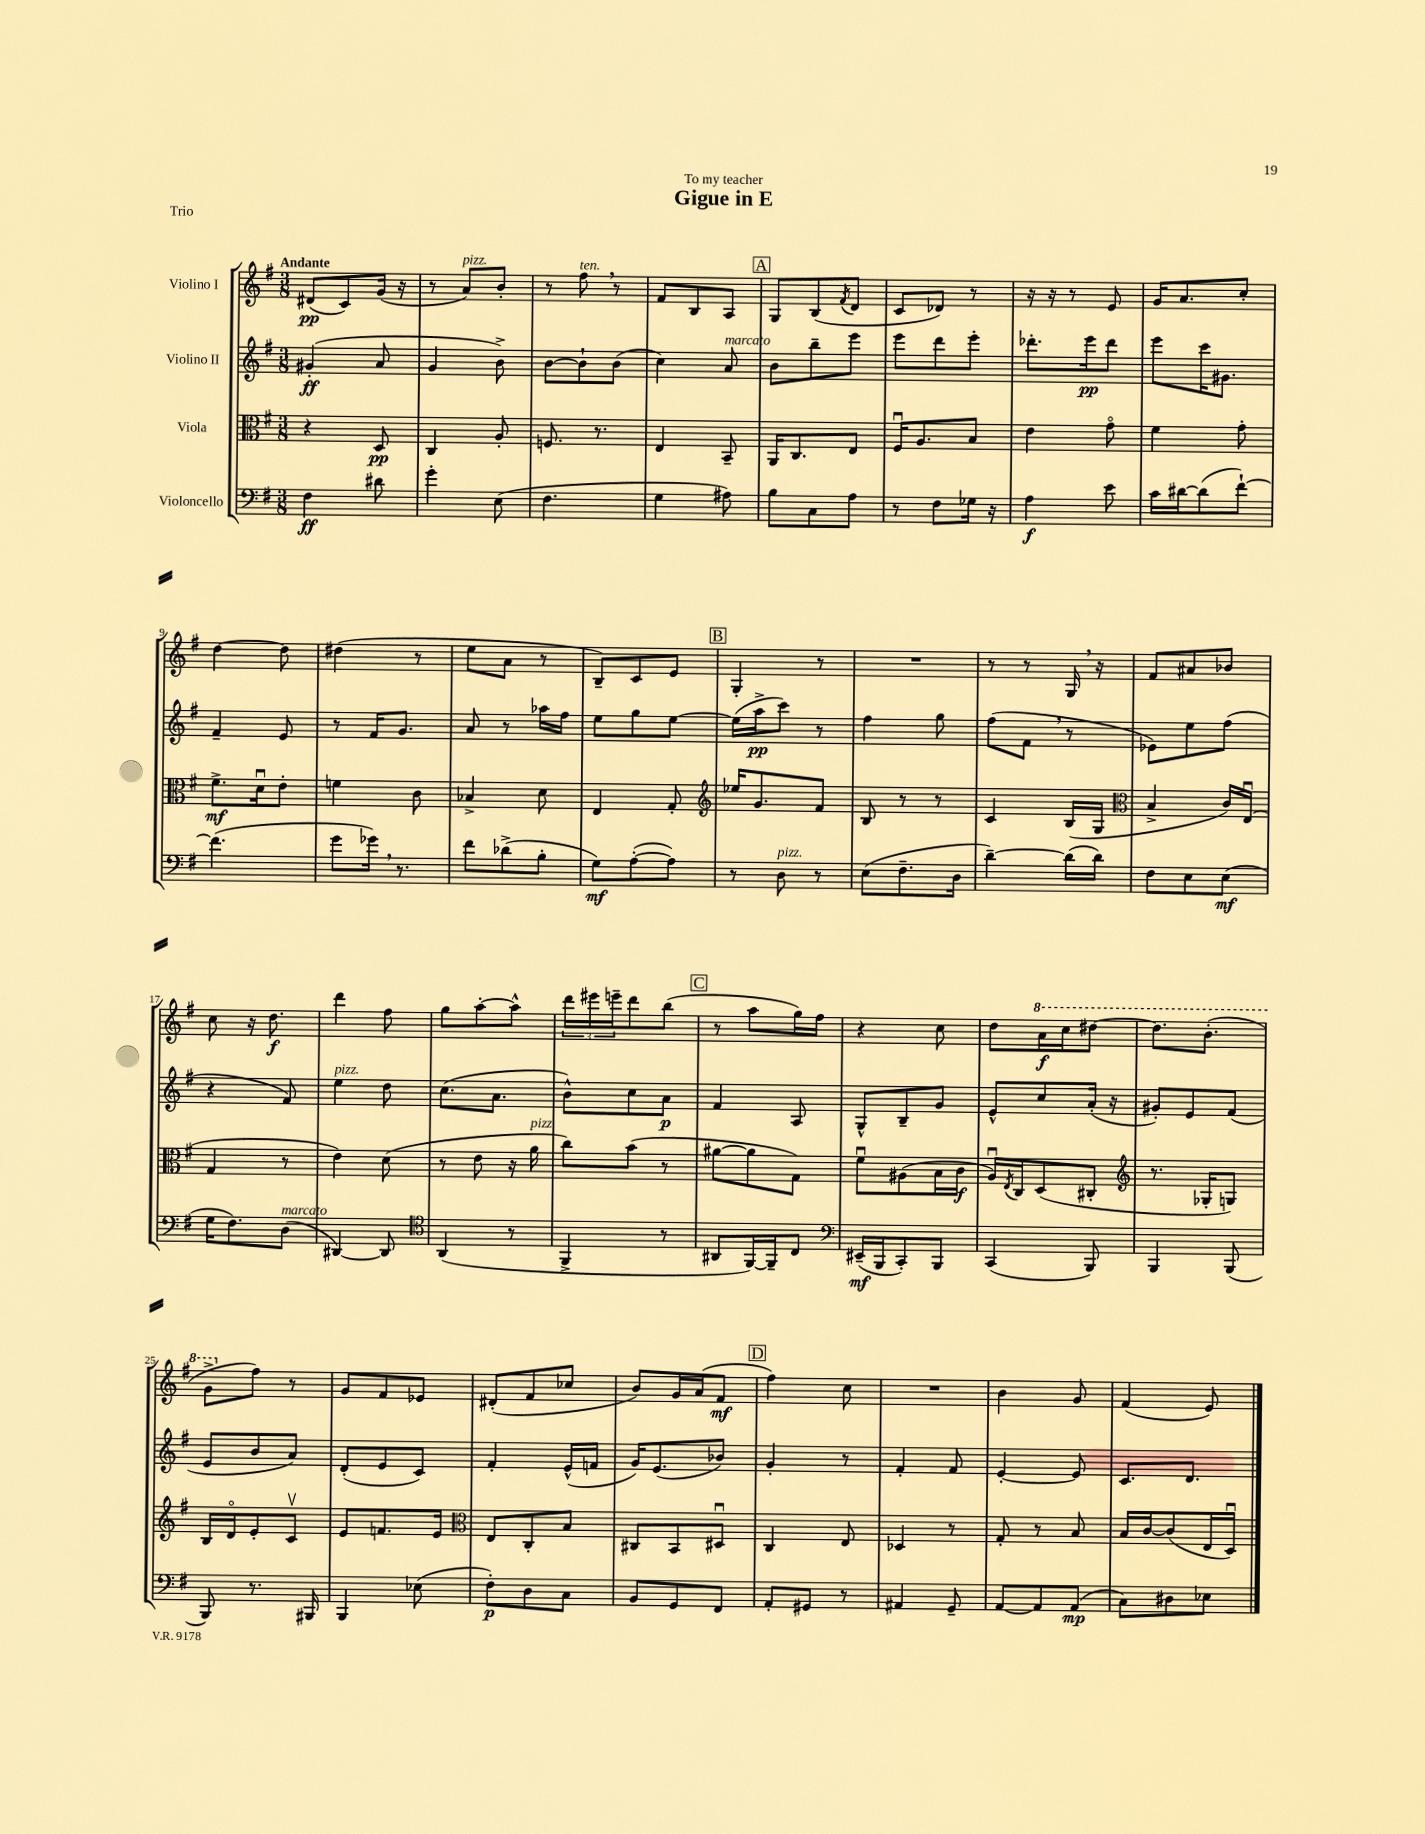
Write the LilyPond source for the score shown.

\header { title = "Gigue in E" dedication = "To my teacher" piece = "Trio" }
<<
\new StaffGroup <<
\new Staff = "s0" \with { instrumentName = "Violino I" } {
    \clef treble \key g \major \numericTimeSignature \time 3/8 \tempo "Andante"
    dis'8\pp( c'8) g'16( r16 |
    r8 a'8^\markup { \italic "pizz." }) b'8-. |
    r8 fis''8^\markup { \italic "ten." } \breathe r8 |
    fis'8 b8 a8 |
    \mark \markup { \box "A" } g8 b8( \acciaccatura { fis'8 } d'8 |
    c'8 des'8) r8 |
    r16 r16 r8 e'8 |
    g'16 a'8. c''8-. |
    d''4~ d''8 |
    dis''4( r8 |
    e''8 a'8 r8 |
    b8--) c'8 e'8 |
    \mark \markup { \box "B" } g4-. r8 |
    R4. |
    r8 r8 g16 \breathe r16 |
    fis'8 ais'8 bes'8 |
    c''8 r16 d''8.\f |
    d'''4 fis''8 |
    g''8 a''8~-. a''8-^ |
    \tuplet 3/2 { d'''16 eis'''16 e'''16-- } d'''8 b''8( |
    \mark \markup { \box "C" } r8 a''8 g''16) fis''16 |
    r4 c''8 |
    d''8 \ottava #1 a''16\f c'''16 dis'''8~ |
    dis'''8. b''8.-.( |
    g''8-> \ottava #0 fis''8) r8 |
    g'8 fis'8 ees'8 |
    dis'8-.( fis'8 ces''8 |
    b'8) g'16 a'16( fis'8\mf |
    \mark \markup { \box "D" } fis''4) c''8 |
    R4. |
    b'4 g'8 |
    fis'4( e'8) \bar "|." |
}
\new Staff = "s1" \with { instrumentName = "Violino II" } {
    \clef treble \key g \major \numericTimeSignature \time 3/8
    gis'4-.\ff( a'8 |
    g'4 b'8->) |
    b'8~ b'8-! b'8( |
    c''4) a'8^\markup { \italic "marcato" } |
    \mark \markup { \box "A" } b'8 b''8-- e'''8 |
    e'''8 d'''8 e'''8-. |
    des'''8.-. e'''16\pp des'''8 |
    e'''8 c'''16 gis'8. |
    fis'4-- e'8 |
    r8 fis'16 g'8. |
    a'8 r8 aes''16 fis''16 |
    e''8 g''8 e''8~ |
    \mark \markup { \box "B" } e''16( a''16->\pp c'''8) r8 |
    fis''4 g''8 |
    fis''8( fis'8 \breathe r8 |
    ees'8) e''8 fis''8( |
    r4 fis'8) |
    e''4^\markup { \italic "pizz." } d''8 |
    c''8.( a'8. |
    b'8-^) c''8 a'8\p |
    \mark \markup { \box "C" } fis'4 a8 |
    g8-^ b8-- g'8 |
    e'8-^ c''8 a'16-.( r16 |
    gis'8-.) e'8 fis'8( |
    e'8 b'8 a'8) |
    d'8-.( e'8 c'8) |
    fis'4-. e'16-^( f'16 |
    g'16) e'8.( bes'8) |
    \mark \markup { \box "D" } g'4-. r8 |
    fis'4-. fis'8 |
    e'4~-. e'8 |
    c'8. d'8. \bar "|." |
}
\new Staff = "s2" \with { instrumentName = "Viola" } {
    \clef alto \key g \major \numericTimeSignature \time 3/8
    r4 d8\pp |
    c4 a8-. |
    f8. r8. |
    e4 b,8-- |
    \mark \markup { \box "A" } a,16 c8. e8 |
    fis16\downbow a8. b8 |
    e'4 g'8\flageolet |
    fis'4 g'8-. |
    fis'8.->\mf d'16\downbow e'8-. |
    f'4 c'8 |
    bes4-> d'8 |
    e4 g8-. |
    \mark \markup { \box "B" } \clef treble ees''16 g'8. fis'8 |
    b8 r8 r8 |
    c'4 b16( g16 |
    \clef alto b4-> c'16) e16\downbow( |
    g4 r8 |
    e'4) d'8( |
    r8 e'8 r16 a'16^\markup { \italic "pizz." } |
    c''8) b'8( r8 |
    \mark \markup { \box "C" } ais'8~ ais'8 g8) |
    fis'8\downbow ais8( b16 c'16\f |
    a16\downbow) \acciaccatura { e8 } c16 d8( cis8-. |
    \clef treble r8. ges16-. g8) |
    b16 d'16\flageolet e'8-. c'8\upbow |
    e'8 f'8. e'16 |
    \clef alto e8 c8-. b8 |
    cis8 b,8 dis8\downbow |
    \mark \markup { \box "D" } c4 e8 |
    des4 r8 |
    g8-. r8 b8 |
    b16 c'16~ c'8( e16 d16\downbow) \bar "|." |
}
\new Staff = "s3" \with { instrumentName = "Violoncello" } {
    \clef bass \key g \major \numericTimeSignature \time 3/8
    fis4\ff dis'8 |
    g'4-. e8( |
    fis4. |
    g4 ais8) |
    \mark \markup { \box "A" } b8 c8 a8 |
    r8 fis8 ges16 r16 |
    a4\f e'8 |
    c'16 dis'16~ dis'8( fis'8~-!) |
    fis'4.( |
    g'8 ges'16) \breathe r8. |
    fis'8 des'8->( b8-. |
    g8\mf) a8~-.( a8) |
    \mark \markup { \box "B" } r8 d8^\markup { \italic "pizz." } r8 |
    e8( fis8.-- d16 |
    d'4~--) d'16( d'16) |
    fis8 e8 e8\mf( |
    g16 fis8.) d8^\markup { \italic "marcato" }( |
    dis,4~) dis,8 |
    \clef tenor a,4( r8 |
    fis,4-> r8 |
    \mark \markup { \box "C" } ais,8 fis,16~) fis,16-- c8 |
    \clef bass eis,16--\mf( b,,16 c,8-.) b,,8 |
    c,4( b,,8) |
    b,,4 b,,8( |
    b,,8) r8. bis,,16 |
    b,,4 ees8( |
    fis8-.\p) d8 c8 |
    b,8 g,8 fis,8 |
    \mark \markup { \box "D" } a,8-. gis,8 r8 |
    ais,4 g,8-- |
    a,8~ a,8 a,8\mp( |
    c8) dis8 ees8 \bar "|." |
}
>>
>>
